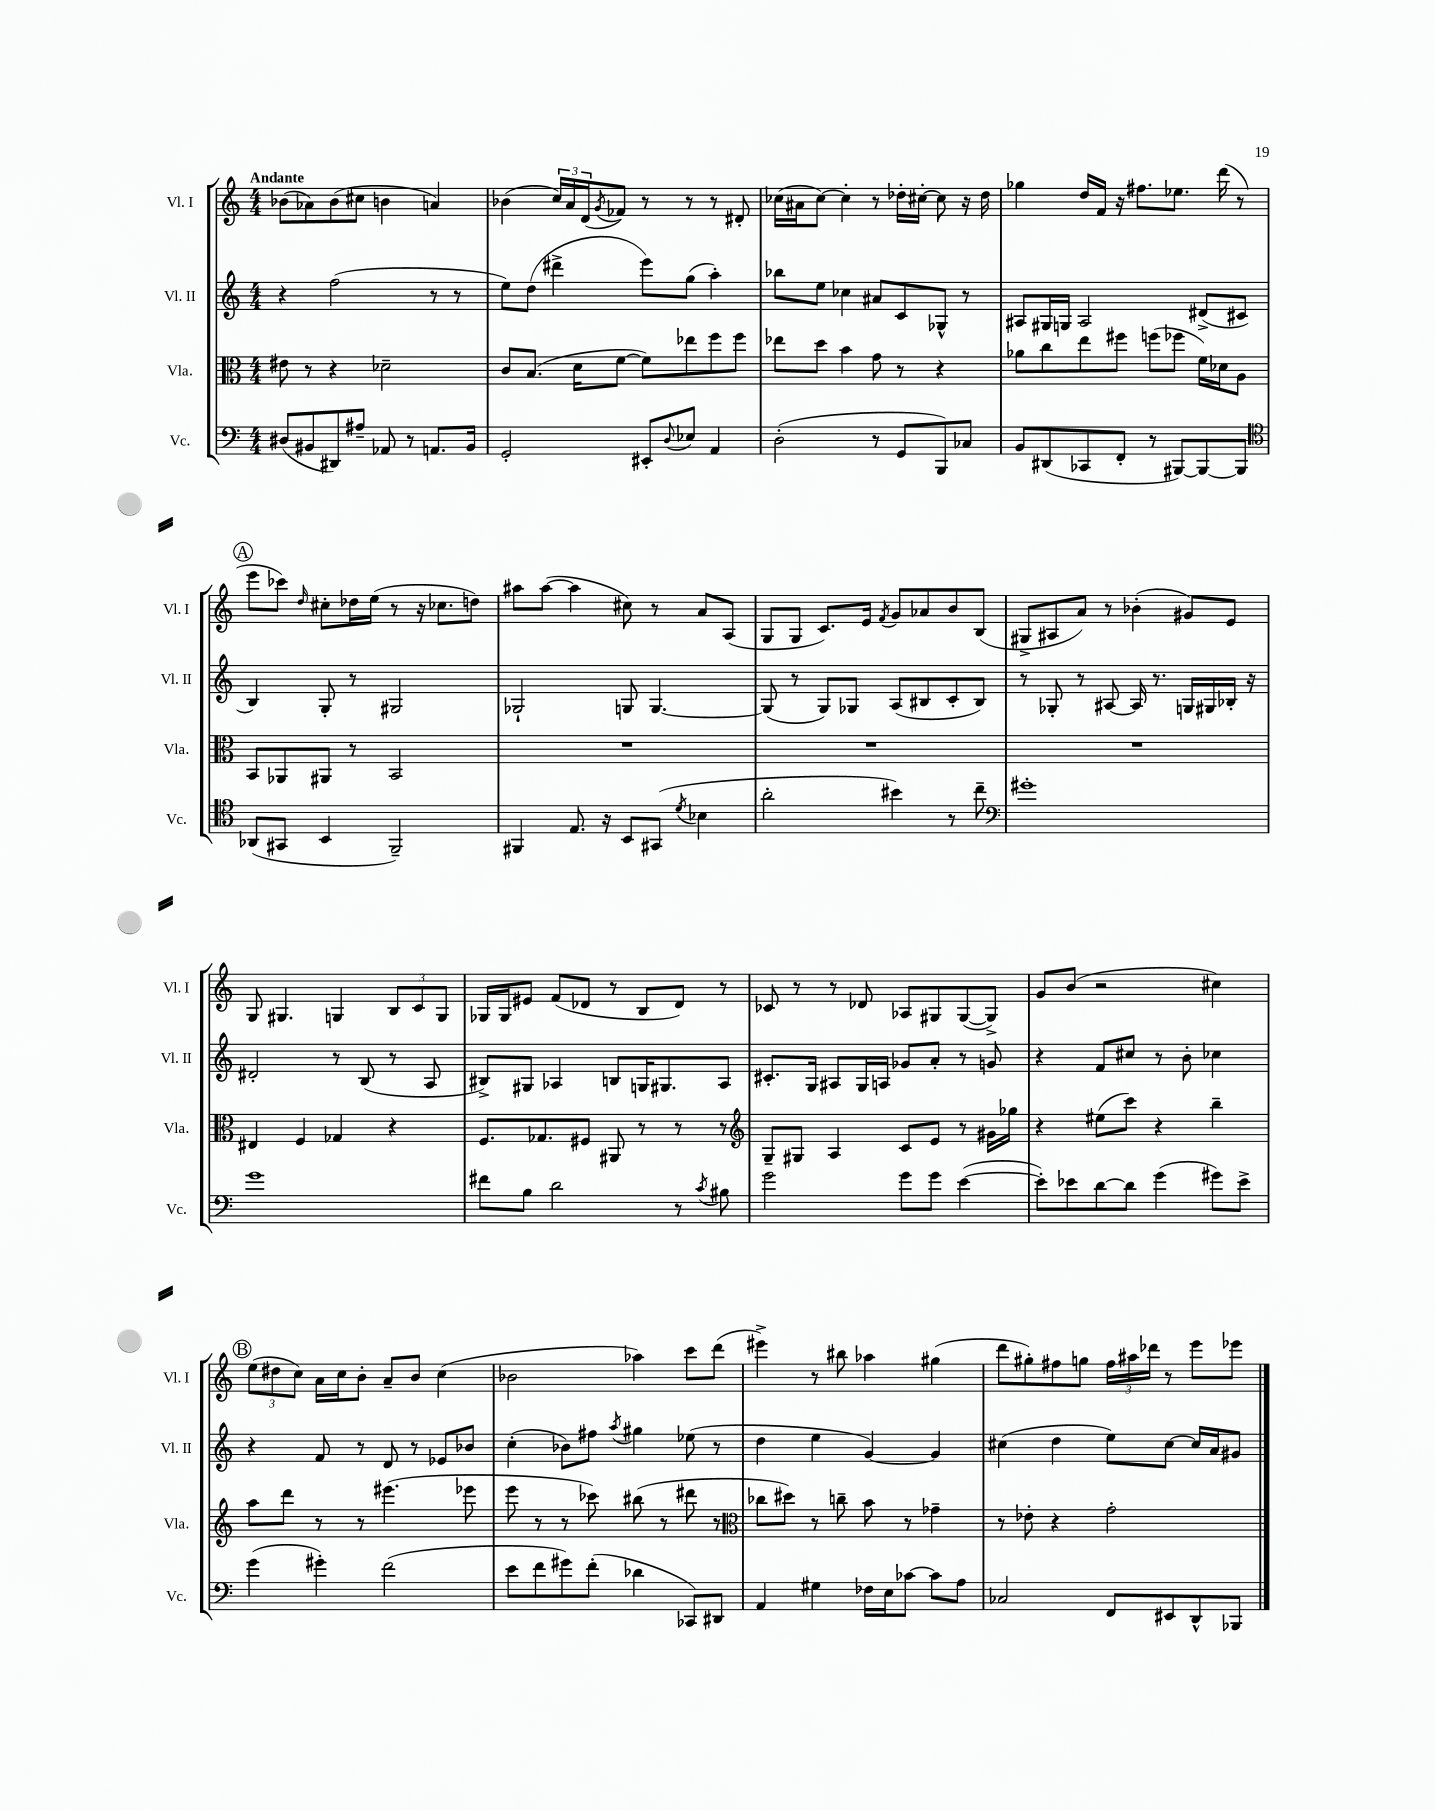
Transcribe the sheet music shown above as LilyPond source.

<<
\new StaffGroup <<
\new Staff = "s0" \with { instrumentName = "Vl. I" shortInstrumentName = "Vl. I" } {
    \clef treble \key c \major \numericTimeSignature \time 4/4 \tempo "Andante"
    bes'8( aes'8) bes'8( cis''8 b'4 a'4) |
    bes'4( \tuplet 3/2 { c''16) a'16 d'16( } \acciaccatura { g'8 } fes'8) r8 r8 r8 dis'8-. |
    ces''16( ais'16 ces''8~) ces''4-. r8 des''16-. cis''16~-. cis''8 r16 des''16 |
    ges''4 d''16 f'16 r16 fis''8. ees''8. d'''16( r8 |
    \mark \markup { \circle "A" } e'''8 ces'''8) \grace { d''16 } cis''8-. des''16 e''16( r8 r16 ces''8. d''8) |
    ais''8 ais''8~( ais''4 cis''8) r8 a'8 a8( |
    g8 g8 c'8.) e'16 \acciaccatura { f'8 } g'8 aes'8 b'8 b8( |
    gis8-> ais8 a'8) r8 bes'4-.( gis'8) e'8 |
    g8 gis4. g4 \tuplet 3/2 { b8 c'8 g8 } |
    ges16 ges16 eis'8 f'8( des'8 r8 b8 des'8) r8 |
    ces'8 r8 r8 des'8 aes8 gis8 gis8~( gis8->) |
    g'8 b'8( r2 cis''4) |
    \mark \markup { \circle "B" } \tuplet 3/2 { e''8( dis''8 c''8) } a'16 c''16 b'8-. a'8-- b'8 c''4( |
    bes'2 aes''4) c'''8 d'''8( |
    eis'''4->) r8 bis''8 aes''4 gis''4( |
    d'''8 gis''8-.) fis''8 g''8 \tuplet 3/2 { fis''16 ais''16 des'''16 } r8 e'''8 ees'''8 \bar "|." |
}
\new Staff = "s1" \with { instrumentName = "Vl. II" shortInstrumentName = "Vl. II" } {
    \clef treble \key c \major \numericTimeSignature \time 4/4
    r4 f''2( r8 r8 |
    e''8) d''8( dis'''4-> e'''8) g''8( a''4-.) |
    bes''8 e''8 ces''4 ais'8 c'8 ges8-^ r8 |
    ais8 gis16 g16 ais2 dis'8->( cis'8 |
    \mark \markup { \circle "A" } b4) g8-. r8 gis2 |
    ges2-! g8 g4.~ |
    g8( r8 g8) ges8 a8( bis8 c'8-. bis8) |
    r8 ges8-. r8 ais8~ ais16 r8. g16 gis16 bes16-. r16 |
    dis'2-. r8 b8( r8 a8 |
    bis8->) gis8 aes4 b8 g16 gis8. aes8 |
    cis'8.-. g16 ais8 g16 a16 ges'8 a'8-. r8 g'8 |
    r4 f'8 cis''8 r8 b'8-. ces''4 |
    \mark \markup { \circle "B" } r4 f'8 r8 d'8 r8 ees'8 bes'8 |
    c''4-.( bes'8) fis''8 \acciaccatura { a''8 } gis''4 ees''8( r8 |
    d''4 e''4 g'4~) g'4 |
    cis''4( d''4 e''8) cis''8~ cis''16 a'16 gis'8 \bar "|." |
}
\new Staff = "s2" \with { instrumentName = "Vla." shortInstrumentName = "Vla." } {
    \clef alto \key c \major \numericTimeSignature \time 4/4
    eis'8 r8 r4 des'2-- |
    c'8 b8.( d'16 f'8~ f'8) ees''8 f''8 f''8 |
    ees''8 d''8 b'4 g'8 r8 r4 |
    aes'8 c''8 e''8 fis''8 f''8( fes''8 f'16) des'16 a8 |
    \mark \markup { \circle "A" } b,8 aes,8 ais,8 r8 b,2 |
    R1 |
    R1 |
    R1 |
    eis4 f4 ges4 r4 |
    f8. ges8. fis8 ais,8 r8 r8 r8 |
    \clef treble g8-- gis8 a4 c'8 e'8 r8 gis'16 ges''16 |
    r4 eis''8( c'''8) r4 b''4-- |
    \mark \markup { \circle "B" } a''8 d'''8 r8 r8 eis'''4.( ees'''8 |
    e'''8 r8 r8 ces'''8) bis''8( r8 dis'''8 r8 |
    \clef alto ces''8 dis''8) r8 c''8-- b'8 r8 ges'4-- |
    r8 ees'8-. r4 g'2-. \bar "|." |
}
\new Staff = "s3" \with { instrumentName = "Vc." shortInstrumentName = "Vc." } {
    \clef bass \key c \major \numericTimeSignature \time 4/4
    dis8( bis,8 dis,8) ais8-- aes,8 r8 a,8. bis,16 |
    g,2-. eis,8-. \appoggiatura { d8 } ees8 a,4 |
    d2-.( r8 g,8 b,,8) ces8 |
    b,8 dis,8( ces,8 f,8-. r8 bis,,8~) bis,,8~ bis,,8 |
    \mark \markup { \circle "A" } \clef tenor aes,8( gis,8 b,4 f,2--) |
    fis,4 e8. r16 b,8 gis,8( \acciaccatura { d'8 } bes4 |
    a'2-. bis'4) r8 c''8-- |
    \clef bass gis'1-. |
    g'1 |
    fis'8 b8 d'2 r8 \acciaccatura { c'8 } bis8 |
    g'2 g'8 g'8 e'4~( |
    e'8-.) ees'8 d'8~ d'8 g'4( gis'8) ees'8-> |
    \mark \markup { \circle "B" } g'4( gis'4-.) f'2( |
    e'8 f'8 gis'8) f'8-.( des'4 ces,8) dis,8 |
    a,4 gis4 fes16 e16 ces'8~ ces'8 a8 |
    ces2 f,8 eis,8 d,8-^ bes,,8 \bar "|." |
}
>>
>>
\layout { \context { \Score \remove "Bar_number_engraver" } }
